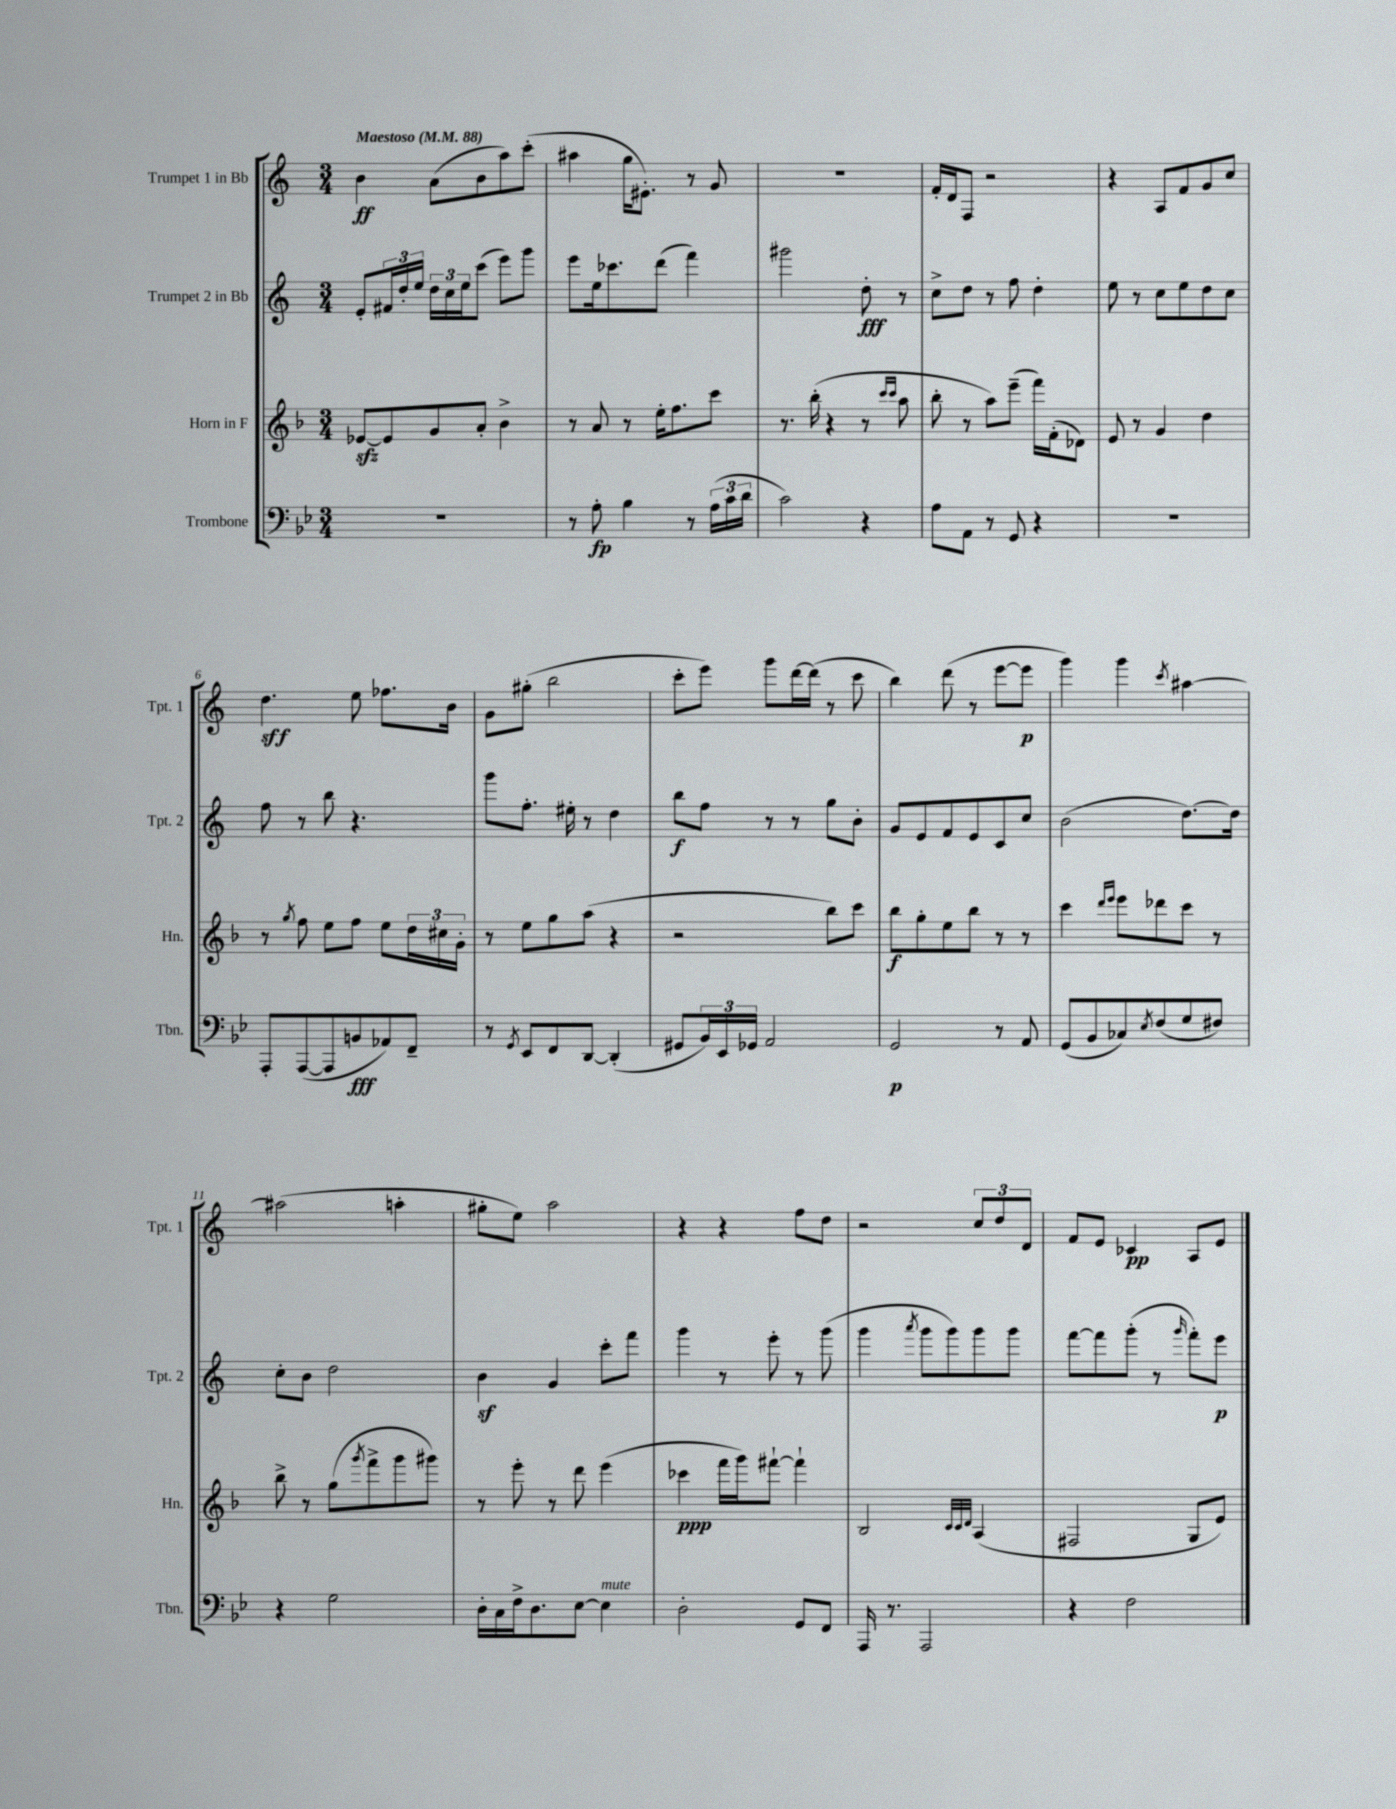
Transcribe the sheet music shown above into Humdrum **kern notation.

**kern	**kern	**kern	**kern
*staff4	*staff3	*staff2	*staff1
*clefF4	*clefG2	*clefG2	*clefG2
*k[b-e-]	*k[b-]	*k[]	*k[]
*M3/4	*M3/4	*M3/4	*M3/4
*MM88	*MM88	*MM88	*MM88
2.r	[8e-/L	8e'/L	4b\
.	8e-/]	24f#/L	.
.	.	24dd'/	.
.	.	24ee/JJ	.
.	8g/	24dd\LL	(8a\L
.	.	24cc\	.
.	.	24ee\J	.
.	8a'/J	(8ccc\J	8b\
.	4b-^\	8eee\L)	8aa\)
.	.	8ggg\J	(8ccc'\J
=	=	=	=
8r	8r	8eee\L	4aa#\
8A'\	8a/	16ee\k	.
.	.	8.ccc-\	.
4B-\	8r	.	16gg\LK
.	.	.	8.e#'\J)
.	16ee'\LK	(8ddd\J	.
.	8.ff\	.	.
8r	.	4fff\)	8r
(24A\LL	8ccc\J	.	8g/
24c\	.	.	.
24d\JJ	.	.	.
=	=	=	=
2c\)	8.r	2ggg#\	2.r
.	(16bb-'\	.	.
.	4r	.	.
4r	8r	8dd'\	.
.	16qqccc/LL	.	.
.	16qqccc/JJ	.	.
.	8aa\	8r	.
=	=	=	=
8A\L	8bb-'\	8cc^\L	16f'/LL
.	.	.	16d/J
8AA\J	8r	8dd\J	8F/J
8r	8aa\L)	8r	2r
8GG/	(8eee~\J	8ff\	.
4r	16fff\LL)	4dd'\	.
.	(16f'\J	.	.
.	8d-\J)	.	.
=	=	=	=
2.r	8e/	8ee\	4r
.	8r	8r	.
.	4g/	8cc\L	8A/L
.	.	8ee\	8f/
.	4dd\	8dd\	8g/
.	.	8cc\J	8cc/J
=	=	=	=
8AAA'/L	8r	8ff\	4.dd\
.	8qgg/	.	.
([8AAA/	8ff\	8r	.
8AAA/]	8ee\L	8bb\	.
8BB/	8ff\J	4.r	8ee\
8AA-/)	8ee\L	.	8.ff-\L
8FF~/J	24dd\L	.	.
.	24cc#\	.	.
.	.	.	16b\Jk
.	24g'\JJ	.	.
=	=	=	=
8r	8r	8ggg\L	8g\L
8qGG/	.	.	.
8EE-/L	8ee\L	8.ff'\J	(8gg#'\J
8FF/	8gg\	.	2bb\
.	.	16ee#'\	.
[8DD/J	(8aa\J	8r	.
(4DD'/]	4r	4dd\	.
=	=	=	=
8GG#/L	2r	8bb\L	8ccc'\L
24BB-/L)	.	8ff\J	8eee\J)
24EE-/	.	.	.
24GG-/JJ	.	.	.
2AA/	.	8r	8ggg\L
.	.	8r	[16ddd\L
.	.	.	(16ddd\]JJ
.	8bb-\L)	8gg\L	8r
.	8ccc\J	8b'\J	8ccc\
=	=	=	=
2GG/	8bb-\L	8g/L	4bb\)
.	8gg'\	8e/	.
.	8ee\	8f/	(8ddd\
.	8bb-\J	8e/	8r
8r	8r	8c/	[8eee\L
8AA/	8r	8cc/J	8eee\]J
=	=	=	=
(8GG/L	4ccc\	(2b\	4ggg\)
8BB-/	.	.	.
.	16qqddd/LL	.	.
.	16qqeee/JJ	.	.
8C-/)	8eee\L	.	4ggg\
8qE-/	.	.	.
(8F/	8ddd-\	.	.
.	.	.	8qccc/
8G/	8ccc\J	[8.dd\L)	[4aa#\
8F#/J)	8r	.	.
.	.	16dd\]Jk	.
=	=	=	=
4r	8bb-^\	8cc'\L	(2aa#\]
.	8r	8b\J	.
2G\	(8gg\L	2dd\	.
.	8qggg/	.	.
.	8fff^\	.	.
.	8ggg\	.	4aa'\
.	8ggg#\J)	.	.
=	=	=	=
16D'\LL	8r	4b\	8gg#'\L
16C\	.	.	.
16F^\J	8eee'\	.	8ee\J)
8.D\	.	.	.
.	8r	4g/	2aa\
[8E-\J	8ddd\	.	.
4E-\]	(4eee\	8ccc'\L	.
.	.	8fff\J	.
=	=	=	=
2D'\	4ccc-\	4ggg\	4r
.	16fff\LL	8r	4r
.	16ggg\J)	.	.
.	[8fff#`\J	8eee'\	.
8GG/L	4fff#`\]	8r	8ff\L
8FF/J	.	(8ggg\	8dd\J
=	=	=	=
16AAA/	2B-/	4ggg\	2r
8.r	.	.	.
.	.	8qaaa/	.
2AAA/	.	8ggg\L	.
.	.	8ggg\)	.
.	32qqc/LLL	.	.
.	32qqc/	.	.
.	32qqd/JJJ	.	.
.	(4A/	8ggg\	12cc/L
.	.	.	12dd/
.	.	8ggg\J	.
.	.	.	12d/J
=	=	=	=
4r	2F#/	[8fff\L	8f/L
.	.	8fff\]	8e/J
2F\	.	(8ggg'\J	4c-/
.	.	8r	.
.	.	16qqggg/	.
.	8G/L	8fff'\L)	8A/L
.	8e/J)	8eee\J	8e/J
==	==	==	==
*-	*-	*-	*-
